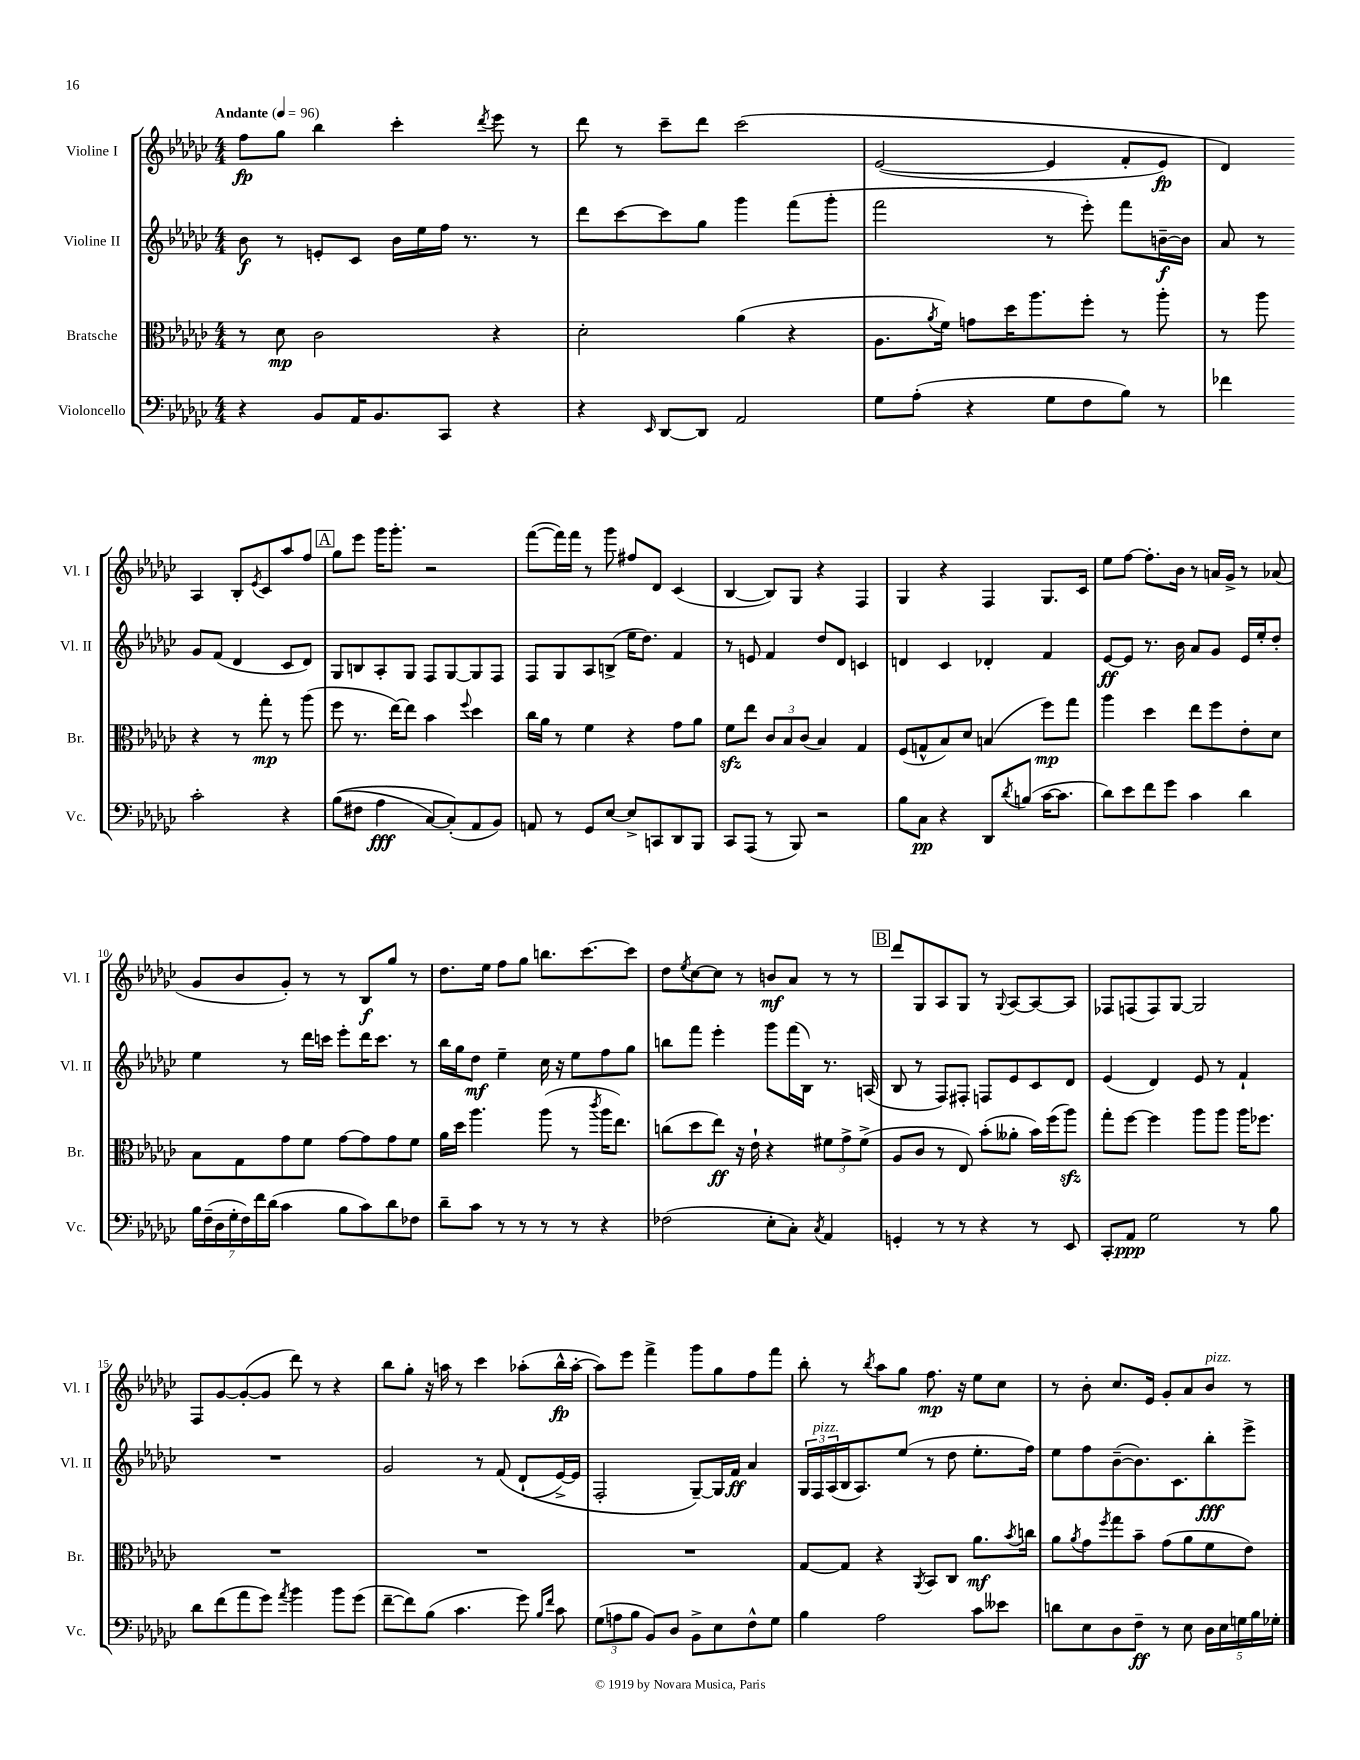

**kern	**kern	**kern	**kern
*staff4	*staff3	*staff2	*staff1
*clefF4	*clefC3	*clefG2	*clefG2
*k[b-e-a-d-g-c-]	*k[b-e-a-d-g-c-]	*k[b-e-a-d-g-c-]	*k[b-e-a-d-g-c-]
*M4/4	*M4/4	*M4/4	*M4/4
*MM96	*MM96	*MM96	*MM96
4r	8r	8b-	8ff
.	8d-	8r	8gg-
8BB-	2c-	8e'	4bb-
16AA-	.	8c-	.
8.BB-	.	.	.
.	.	16b-	4ccc-'
.	.	16ee-	.
8CC-	.	16ff	.
.	.	8.r	.
.	.	.	8qddd-
4r	4r	.	8eee-
.	.	8r	8r
=	=	=	=
4r	2d-'	8ddd-	8ddd-
.	.	[8ccc-	8r
16qqEE-	.	.	.
[8DD-	.	8ccc-]	8ccc-~
8DD-]	.	8gg-	8ddd-
2AA-	(4a-	4ggg-	&(2ccc-
.	4r	(8fff	.
.	.	8ggg-'	.
=	=	=	=
8G-	8.A-	2fff	([2e-
(8A-'	.	.	.
.	8qa-	.	.
.	16f)	.	.
4r	8g	.	.
.	16dd-	.	.
.	8.aa-	.	.
8G-	.	8r	4e-]
8F	8ff'	8eee-')	.
8B-)	8r	8fff	8f'
8r	8aa-'	[16b~	8e-)
.	.	16b]	.
=	=	=	=
4f-	8r	8a-	4d-&)
.	8aa-	8r	.
2c-'	4r	8g-	4A-
.	.	(8f	.
.	8r	4d-	8B-'
.	.	.	8qe-
.	8gg-'	.	8c-
4r	8r	8c-	8aa-
.	(8aa-	8d-)	8ff
=	=	=	=
&((8B-	8ff	8G-	8gg-
8F#	8.r	8B	8eee-
4A-	.	8A-'	16ggg-
.	[16ee-)	.	8.ggg-'
.	8ee-]	8G-	.
[8C-)	4b-	8F	2r
(8C-']&)	.	[8G-	.
.	8qqff	.	.
8AA-	4dd-	8G-]	.
8BB-)	.	8F	.
=	=	=	=
8AA	16cc-	8F	([8fff
.	16a-	.	.
8r	8r	8G-	16fff])
.	.	.	16fff
8GG-	4f	8A-	8r
[8E-	.	(8B^	8ggg-
8E-^]	4r	16ee-	8ff#
.	.	8.dd-)	.
8CC	.	.	8d-
8DD-	8g-	4f	(4c-
8BBB-	8a-	.	.
=	=	=	=
8CC-	8f	8r	[4B-
(8AAA-	8ee-	8e	.
8r	12c-	4f	8B-])
.	12B-	.	.
8BBB-)	.	.	8G-
.	(12c-	.	.
2r	4B-)	8dd-	4r
.	.	8d-	.
.	4G-	4c	4F
=	=	=	=
8B-	(8F	4d	4G-
8C-	8G^^	.	.
4r	8B-)	4c-	4r
.	8d-	.	.
8DD-	(4B	4d-'	4F
8qd-	.	.	.
(8B	.	.	.
[16c-	8ff)	4f	8.G-
8.c-]	.	.	.
.	8gg-	.	.
.	.	.	16c-
=	=	=	=
8d-)	4aa-	[8e-	8ee-
8e-	.	8e-]	[8ff
8f	4dd-	8.r	8.ff']
8g-	.	.	.
.	.	16b-	16b-
4c-	8ee-	8a-	8r
.	8ff	8g-	16a
.	.	.	16g-^
4d-	8e-'	16e-	8r
.	.	16ee-'	.
.	8d-	8dd-'	(8a-
=	=	=	=
28B-	8B-	4ee-	8g-
(28F~	.	.	.
28D-	.	.	.
28G-'	.	.	.
.	8G-	.	8b-
28F)	.	.	.
28f	.	.	.
(28d-	.	.	.
4c-	8g-	8r	8g-')
.	8f	16ddd-	8r
.	.	16ccc	.
8B-	[8g-	8eee-'	8r
8c-)	8g-]	16ddd-	8B-
.	.	8.ccc	.
8d-	8g-	.	8gg-
8F-	8f	8r	8r
=	=	=	=
8d-~	16a-	16bb-	8.dd-
.	16dd-	16gg-	.
8c-	4.aa-	8dd-	.
.	.	.	16ee-
8r	.	4ee-~	8ff
8r	.	.	8gg-
8r	(8aa-	16cc-	8.bb
.	.	16r	.
8r	8r	8ee-	.
.	.	.	[8.ccc-
.	8qccc-	.	.
4r	16aa-	8ff	.
.	8.ee-)	.	.
.	.	8gg-	8ccc-]
=	=	=	=
(2F-	(8cc	8bb	8dd-
.	.	.	8qee-
.	8dd-	8fff	[8cc-
.	8ee-)	4eee-'	8cc-]
.	16r	.	8r
.	16e-`	.	.
8E-'	4r	8ggg-	8b
8C-')	.	(16fff	8a-
.	.	16B-)	.
8qC-	.	.	.
4AA-	12f#	8.r	8r
.	12g-^	.	.
.	.	.	8r
.	(12f#^	.	.
.	.	(16A	.
=	=	=	=
4GG'	8A-	8B-	8ddd-
.	8c-	8r	8G-
8r	8r	8F)	8A-
8r	8E-)	8F#'	8G-
4r	(8b-'	8F	8r
.	.	.	8qqG-
.	8a--'	8e-	[8A-
8r	16b-)	8c-	8A-_
.	(16ff	.	.
8EE-	8aa-)	8d-	8A-]
=	=	=	=
8CC-'	8gg-'	(4e-	8F-
8AA-	[8ff	.	(8F
2G-	4ff]	4d-)	8F)
.	.	.	[8G-
.	8aa-	8e-	2G-]
.	8aa-	8r	.
8r	16aa-	4f`	.
.	8.ff-	.	.
8B-	.	.	.
=	=	=	=
8d-	1r	1r	8F
(8f	.	.	[8g-
8a-	.	.	(8g-'_
8g-)	.	.	8g-]
8qa-	.	.	.
4b-	.	.	8ddd-)
.	.	.	8r
8b-	.	.	4r
(8g-	.	.	.
=	=	=	=
[8f~	1r	2g-	8bb-
8f])	.	.	8gg-'
(8B-	.	.	16r
.	.	.	16aa
4.c-	.	.	8r
.	.	8r	4ccc-
.	.	&(8f	.
8g-)	.	(8d-`	(8aa-'
16qqB-	.	.	.
16qqf	.	.	.
8c-	.	[16e-^)	16bb-^^
.	.	16e-]	[16aa-'
=	=	=	=
(12G-	1r	2F'	8aa-])
12A	.	.	.
.	.	.	8eee-
12B-	.	.	.
8BB-)	.	.	4fff^
8D-	.	.	.
8BB-^	.	[8G-~&)	8ggg-
8E-	.	16G-]	8gg-
.	.	16f	.
8F^^	.	4a-	8ff
8G-	.	.	8fff
=	=	=	=
4B-	[8G-	24G-	8bb-'
.	.	24F	.
.	.	(24A-	.
.	8G-]	16B-	8r
.	.	8.A-)	.
.	.	.	8qbb-
2A-	4r	.	8aa-
.	.	(8ee-	8gg-
.	8qAA-	.	.
.	8BB-	8r	8.ff
.	8C-	8dd-	.
.	.	.	16r
8c-	8.a-	8.ee-'	8ee-
8e--	.	.	8cc-
.	8qb-	.	.
.	16cc	16ff)	.
=	=	=	=
8d	8a-	8ee-	8r
.	8qa-	.	.
8E-	8g-	8ff	8b-'
.	8qff	.	.
8D-	8gg-	([8b-~	8.cc-
8F~	8b-~	8.b-])	.
.	.	.	16e-
8r	(8g-	.	8g-'
.	.	8.c-	.
8E-	8a-	.	8a-
20D-	8f	8bb-'	8b-
20E-	.	.	.
20G	.	.	.
.	8e-)	8eee-^	8r
20B-	.	.	.
20G-'	.	.	.
==	==	==	==
*-	*-	*-	*-
